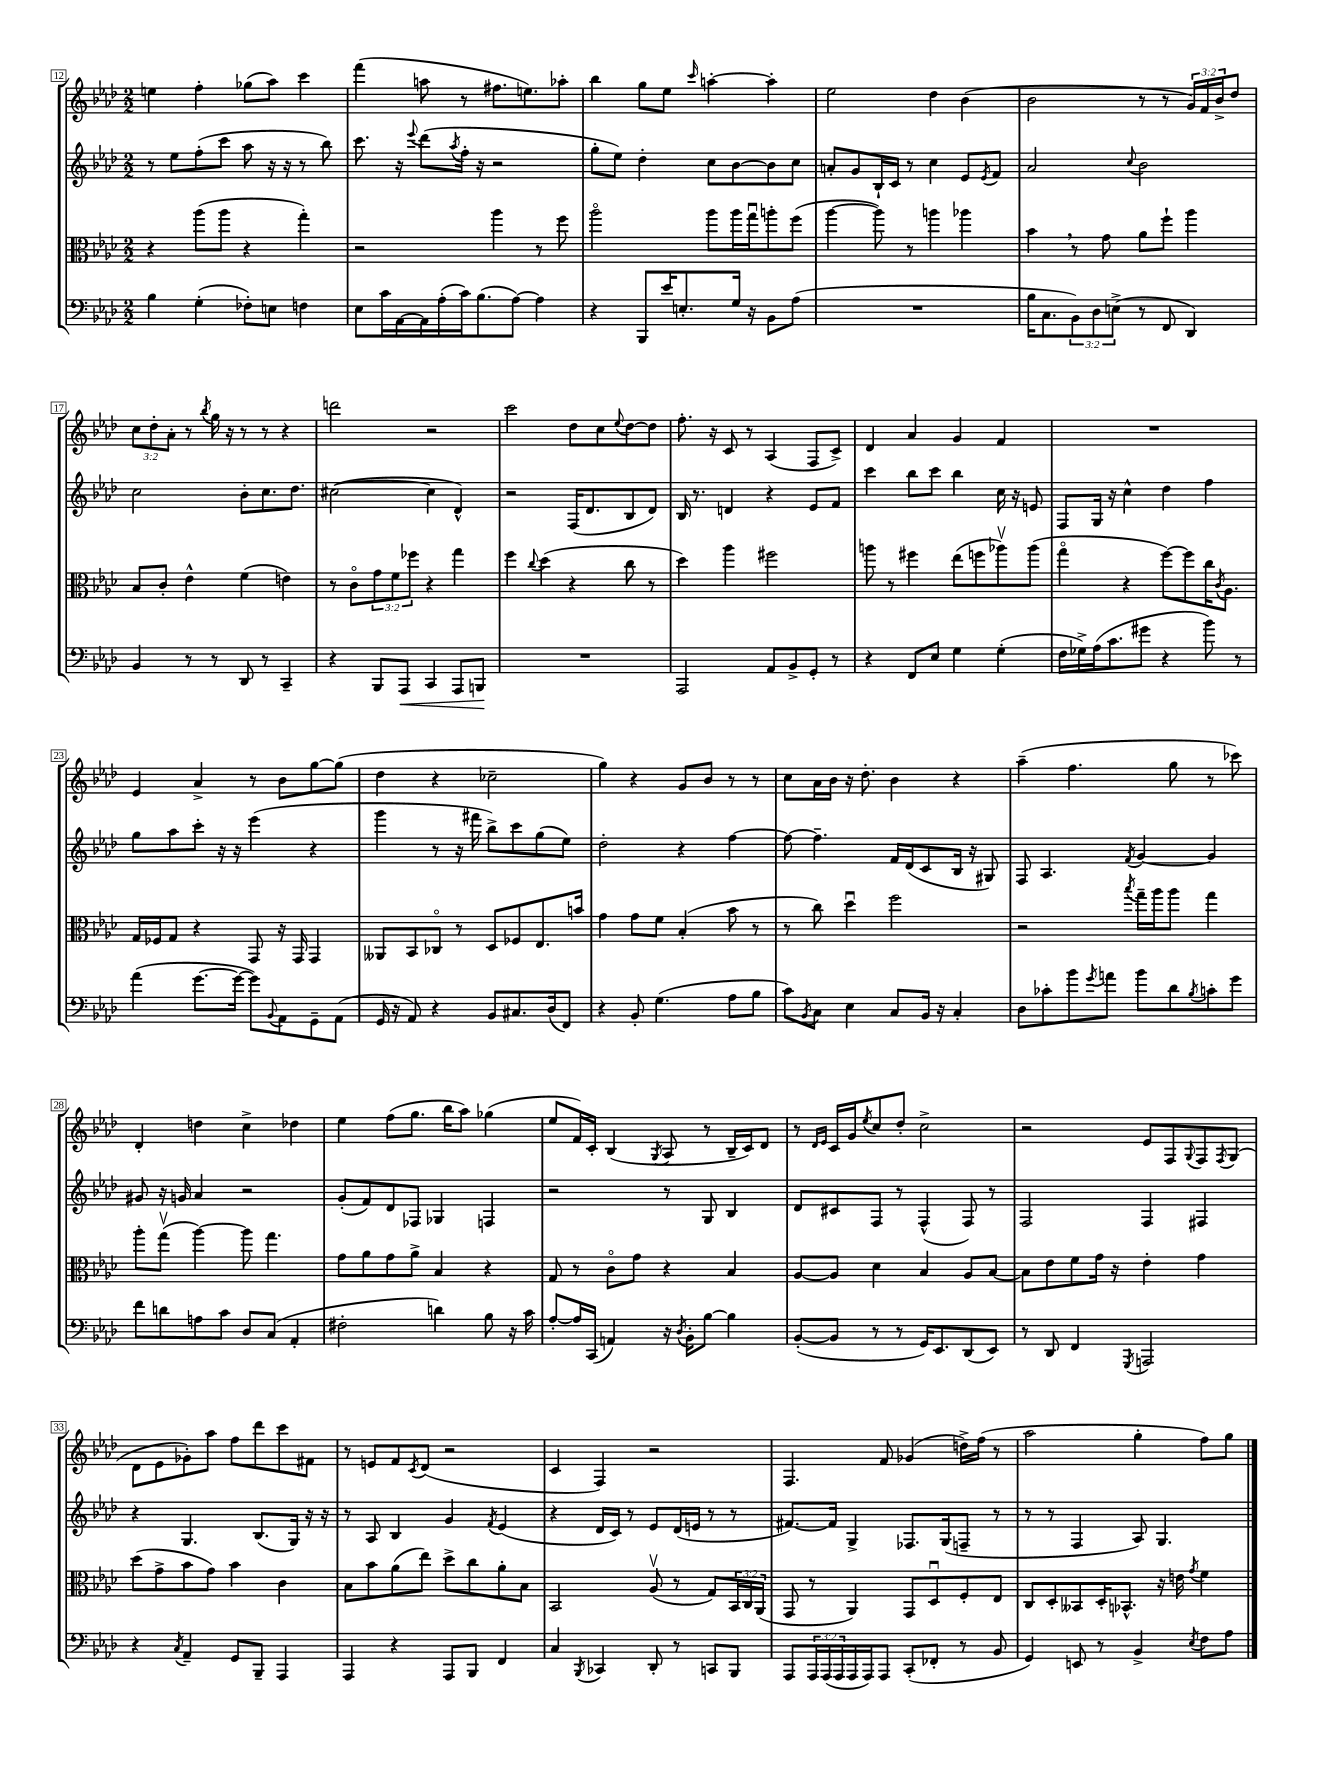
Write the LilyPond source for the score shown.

<<
\new StaffGroup <<
\new Staff = "s0" {
    \clef treble \key aes \major \numericTimeSignature \time 2/2 \override Staff.TupletNumber.text = #tuplet-number::calc-fraction-text
    e''4 f''4-. ges''8( aes''8) c'''4 |
    f'''4( a''8 r8 fis''8. e''8.) aes''8-. |
    bes''4 g''8 ees''8 \grace { c'''16 } a''4~-. a''4-. |
    ees''2 des''4 bes'4( |
    bes'2 r8 r8 \tuplet 3/2 { g'16) f'16 bes'16-> } des''8 |
    \tuplet 3/2 { c''8 des''8-. aes'8-. } r8 \acciaccatura { bes''8 } g''16 r16 r8 r8 r4 |
    d'''2 r2 |
    c'''2 des''8 c''8 \appoggiatura { ees''8 } des''8~ des''8 |
    f''8.-. r16 c'8 r8 aes4( f8 c'8->) |
    des'4 aes'4 g'4 f'4 |
    R1 |
    ees'4 aes'4-> r8 bes'8 g''8~ g''8( |
    des''4 r4 ces''2-- |
    g''4) r4 g'8 bes'8 r8 r8 |
    c''8 aes'16 bes'16 r16 des''8.-. bes'4 r4 |
    aes''4--( f''4. g''8 r8 ces'''8) |
    des'4-. d''4 c''4-> des''4 |
    ees''4 f''8( g''8. bes''16 aes''8) ges''4( |
    ees''8 f'16) c'16-. bes4( \acciaccatura { g8 } aes8 r8 bes16-- c'16) des'8 |
    r8 \grace { des'16 ees'16 } c'16 g'16 \acciaccatura { ees''8 } c''8 des''8-. c''2-> |
    r2 ees'8 f8 \appoggiatura { g8 } f8 \acciaccatura { f8 } g8( |
    des'8 ees'8 ges'8-.) aes''8 f''8 des'''8 c'''8 fis'8 |
    r8 e'8 f'8 \acciaccatura { c'8 } des'8( r2 |
    c'4 f4) r2 |
    f4. f'8 ges'4( d''16->) f''16( r8 |
    aes''2 g''4-. f''8) g''8 \bar "|." |
}
\new Staff = "s1" {
    \clef treble \key aes \major \numericTimeSignature \time 2/2
    r8 ees''8 f''8-.( c'''8 aes''8 r16 r16 r8 bes''8) |
    c'''8. r16 \appoggiatura { ees'''8 } des'''8( \acciaccatura { aes''8 } f''16-. r16 r2 |
    g''8-. ees''8) des''4-. c''8 bes'8~ bes'8 c''8 |
    a'8-. g'8 bes16-! c'16 r8 c''4 ees'8 \acciaccatura { ees'8 } f'8 |
    aes'2 \appoggiatura { c''8 } bes'2 |
    c''2 bes'8-. c''8. des''8. |
    cis''2~( cis''4 des'4-^) |
    r2 f16( des'8. bes8 des'8) |
    bes16 r8. d'4 r4 ees'8 f'8 |
    c'''4 bes''8 c'''8 bes''4 c''16 r16 e'8 |
    f8 g16 r16 c''4-^ des''4 f''4 |
    g''8 aes''8 c'''8-. r16 r16 ees'''4( r4 |
    g'''4 r8 r16 fis'''16 bes''8->) c'''8 g''8( ees''8) |
    des''2-. r4 f''4~ |
    f''8~ f''4.-- f'16 des'16( c'8 bes16 r16 gis8) |
    f8 aes4. \acciaccatura { f'8 } g'4~ g'4 |
    gis'8 r16 g'16 aes'4 r2 |
    g'8-.( f'8) des'8 fes8 ges4 f4 |
    r2 r8 g8 bes4 |
    des'8 cis'8 f8 r8 f4-^( f8) r8 |
    f2 f4 fis4 |
    r4 g4. bes8.( g16) r16 r16 |
    r8 aes8 bes4 g'4 \acciaccatura { f'8 } ees'4( |
    r4 des'16 c'16) r8 ees'8 des'16( e'16 r8 r8 |
    fis'8.~) fis'16 g4-> fes8. g16( f8-- r8 |
    r8 r8 f4 aes8) g4. \bar "|." |
}
\new Staff = "s2" {
    \clef alto \key aes \major \numericTimeSignature \time 2/2 \override Staff.TupletNumber.text = #tuplet-number::calc-fraction-text
    r4 aes''8( aes''8 r4 g''4-.) |
    r2 aes''4 r8 f''8 |
    aes''2\flageolet aes''8 aes''16 g''16\downbow a''8-. f''8( |
    aes''4~ aes''8) r8 a''4 aes''4 |
    bes'4 \breathe r8 g'8 aes'8 f''8-! aes''4 |
    bes8 c'8-. ees'4-^ f'4( e'4) |
    r8 c'8\flageolet \tuplet 3/2 { g'8 f'8 fes''8 } r4 g''4 |
    f''4 \appoggiatura { c''8 } des''4( r4 c''8 r8 |
    des''4) aes''4 fis''2 |
    a''8 r8 fis''4 ees''8( f''8 aes''8\upbow) aes''8( |
    g''4\flageolet r4 f''8~) f''8 c''16 \acciaccatura { c'8 } aes8. |
    g16 fes16 g8 r4 g,8 r16 g,16 g,4 |
    aeses,8 bes,8 ces8\flageolet r8 des8 fes8 ees8. b'16 |
    g'4 g'8 f'8 bes4-.( bes'8 r8 |
    r8 c''8) des''4\downbow f''2 |
    r2 \acciaccatura { bes''8 } g''16-- aes''16 aes''8 g''4 |
    aes''8-. g''8\upbow( aes''4~) aes''8 g''4. |
    g'8 aes'8 g'8 aes'8-> bes4 r4 |
    g8 r8 c'8\flageolet g'8 r4 bes4 |
    aes8~ aes8 des'4 bes4 aes8 bes8~ |
    bes8 ees'8 f'8 g'16 r16 ees'4-. g'4 |
    des''8( g'8-> bes'8 g'8) bes'4 c'4 |
    bes8 bes'8 aes'8( ees''8) des''8-> c''8 aes'8-. bes8 |
    bes,2 aes8\upbow( r8 g8) \tuplet 3/2 { bes,16 c16 aes,16( } |
    g,8 r8 aes,4) g,8 des8\downbow f8-. ees8 |
    c8 des8-. beses,8 des16-. bes,8.-^ r16 e'16 \acciaccatura { g'8 } f'4 \bar "|." |
}
\new Staff = "s3" {
    \clef bass \key aes \major \numericTimeSignature \time 2/2 \override Staff.TupletNumber.text = #tuplet-number::calc-fraction-text
    bes4 g4-.( fes8-.) e8 f4 |
    ees8 c'16 aes,16~ aes,16 aes16-.( c'16) bes8.( aes8~) aes4 |
    r4 bes,,8 ees'16 e8.-. g16 r16 bes,8 aes8( |
    R1 |
    bes16 c8. \tuplet 3/2 { bes,8) des8 e8->( } r8 f,8 des,4) |
    bes,4 r8 r8 des,8 r8 c,4-- |
    r4 bes,,8 aes,,8\< c,4 aes,,8 b,,8\! |
    R1 |
    aes,,2 aes,8 bes,8-> g,8-. r8 |
    r4 f,8 ees8 g4 g4-.( |
    f16 ges16->) aes16( c'8. gis'8 r4 bes'8) r8 |
    aes'4( g'8.~ g'16~ g'8) \appoggiatura { bes,8 } aes,8 g,8-- aes,8( |
    g,16 r16 aes,8) r4 bes,8 cis8. des16( f,8) |
    r4 bes,8-. g4.( aes8 bes8 |
    c'8) \acciaccatura { bes,8 } c8 ees4 c8 bes,16 r16 c4-. |
    des8 ces'8-. bes'8 \acciaccatura { g'8 } a'8 bes'8 des'8 \acciaccatura { bes8 } c'8-. g'8 |
    f'8 d'8 a8 c'8 des8 c8( aes,4-. |
    fis2-. d'4) bes8 r16 c'16 |
    aes8~-. aes16 c,16( a,4) r16 \acciaccatura { des8 } bes,16-. bes8~ bes4 |
    bes,8~-.( bes,8 r8 r8 g,16) ees,8. des,8( ees,8) |
    r8 des,8 f,4 \acciaccatura { g,,8 } a,,2 |
    r4 \acciaccatura { c8 } aes,4-- g,8 bes,,8-- aes,,4 |
    aes,,4 r4 aes,,8 bes,,8 f,4 |
    c4 \acciaccatura { bes,,8 } ces,4 des,8-. r8 c,8 bes,,8 |
    aes,,8 \tuplet 3/2 { aes,,16 aes,,16( aes,,16 } aes,,16 aes,,16) aes,,8 c,8-.( fes,8-. r8 bes,8 |
    g,4) e,8 r8 bes,4-> \acciaccatura { ees8 } f8 aes8 \bar "|." |
}
>>
>>
\layout { \context { \Score currentBarNumber = #12 \override BarNumber.stencil = #(make-stencil-boxer 0.1 0.3 ly:text-interface::print) } }
